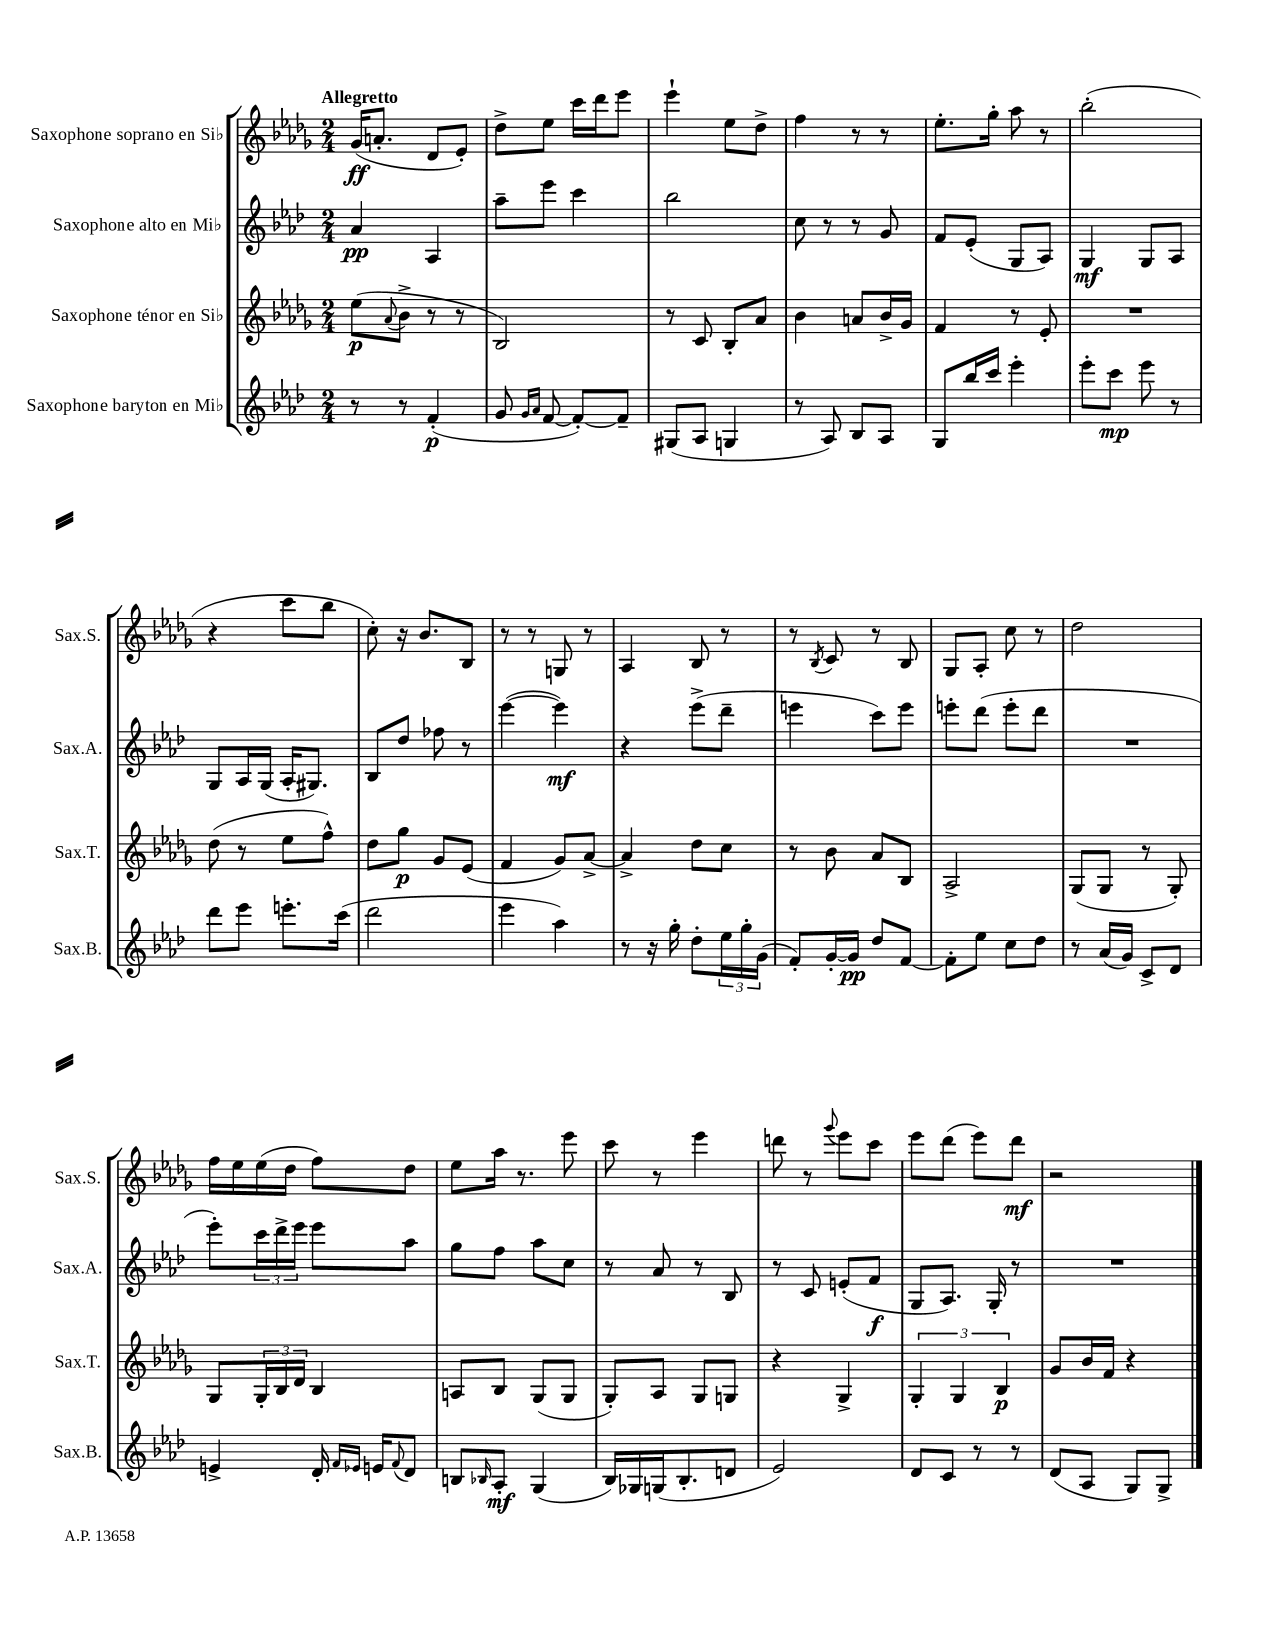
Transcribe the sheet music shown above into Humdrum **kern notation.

**kern	**kern	**kern	**kern
*staff4	*staff3	*staff2	*staff1
*clefG2	*clefG2	*clefG2	*clefG2
*k[b-e-a-d-]	*k[b-e-a-d-g-]	*k[b-e-a-d-]	*k[b-e-a-d-g-]
*M2/4	*M2/4	*M2/4	*M2/4
8r	(8ee-	4a-	(16g-
.	.	.	8.a'
.	8qqa-	.	.
8r	8b-^	.	.
(4f'	8r	4A-	8d-
.	8r	.	8e-')
=	=	=	=
8g	2B-)	8aa-~	8dd-^
16qqg	.	.	.
16qqa-	.	.	.
[8f	.	8eee-	8ee-
8f'_)	.	4ccc	16ccc
.	.	.	16ddd-
8f~]	.	.	8eee-
=	=	=	=
(8G#	8r	2bb-	4eee-`
8A-	8c	.	.
4G	8B-'	.	8ee-
.	8a-	.	8dd-^
=	=	=	=
8r	4b-	8cc	4ff
8A-)	.	8r	.
8B-	8a	8r	8r
8A-	16b-^	8g	8r
.	16g-	.	.
=	=	=	=
8G	4f	8f	8.ee-'
16bb-	.	(8e-'	.
16ccc	.	.	16gg-'
4eee-'	8r	8G	8aa-
.	8e-'	8A-)	8r
=	=	=	=
8eee-'	2r	4G	(2bb-'
8ccc	.	.	.
8eee-	.	8G	.
8r	.	8A-	.
=	=	=	=
8ddd-	(8dd-	8G	4r
8eee-	8r	16A-	.
.	.	(16G	.
8.eee'	8ee-	16A-'	8ccc
.	.	8.G#)	.
.	8ff^^)	.	8bb-
(16ccc	.	.	.
=	=	=	=
2ddd-	8dd-	8B-	8cc')
.	8gg-	8dd-	16r
.	.	.	8.b-
.	8g-	8ff-	.
.	(8e-	8r	8B-
=	=	=	=
4eee-	4f	([4eee-	8r
.	.	.	8r
4aa-)	8g-)	4eee-])	8G
.	[8a-^	.	8r
=	=	=	=
8r	4a-^]	4r	4A-
16r	.	.	.
16gg'	.	.	.
8dd-'	8dd-	(8eee-^	8B-
24ee-	8cc	8ddd-~	8r
24gg'	.	.	.
(24g	.	.	.
=	=	=	=
8f')	8r	4eee	8r
.	.	.	8qB-
[16g'	8b-	.	8c
16g]	.	.	.
8dd-	8a-	8ccc)	8r
[8f	8B-	8eee	8B-
=	=	=	=
8f']	2A-^	8eee'	8G-
8ee-	.	(8ddd-	8A-'
8cc	.	8eee'	8cc
8dd-	.	8ddd-	8r
=	=	=	=
8r	(8G-	2r	2dd-
(16a-	8G-	.	.
16g)	.	.	.
8c^	8r	.	.
8d-	8G-')	.	.
=	=	=	=
4e^	8G-	8eee-')	16ff
.	.	.	16ee-
.	24G-'	24ccc	(16ee-
.	24B-	24ddd-^	.
.	.	.	16dd-
.	24d-	24eee-	.
16d-'	4B-	8eee-	8ff)
16qqf	.	.	.
16qqe-	.	.	.
16e	.	.	.
8qqf	.	.	.
8d-	.	8aa-	8dd-
=	=	=	=
8B	8A	8gg	8ee-
16qqB-	.	.	.
8A-'	8B-	8ff	16aa-
.	.	.	8.r
(4G	(8G-	8aa-	.
.	8G-	8cc	8eee-
=	=	=	=
16B-)	8G-')	8r	8ccc
16G-	.	.	.
(16G	8A-	8a-	8r
8.B-'	.	.	.
.	8G-	8r	4eee-
8d	8G	8B-	.
=	=	=	=
2e-)	4r	8r	8ddd
.	.	8c	8r
.	.	.	8qqggg-
.	4G-^	(8e'	8eee-
.	.	8f	8ccc
=	=	=	=
8d-	6G-'	8G	8eee-
8c	.	8.A-)	(8ddd-
.	6G-	.	.
8r	.	.	8eee-)
.	.	16G'	.
.	6B-	.	.
8r	.	8r	8ddd-
=	=	=	=
(8d-	8g-	2r	2r
8A-	16b-	.	.
.	16f	.	.
8G)	4r	.	.
8G^	.	.	.
==	==	==	==
*-	*-	*-	*-
